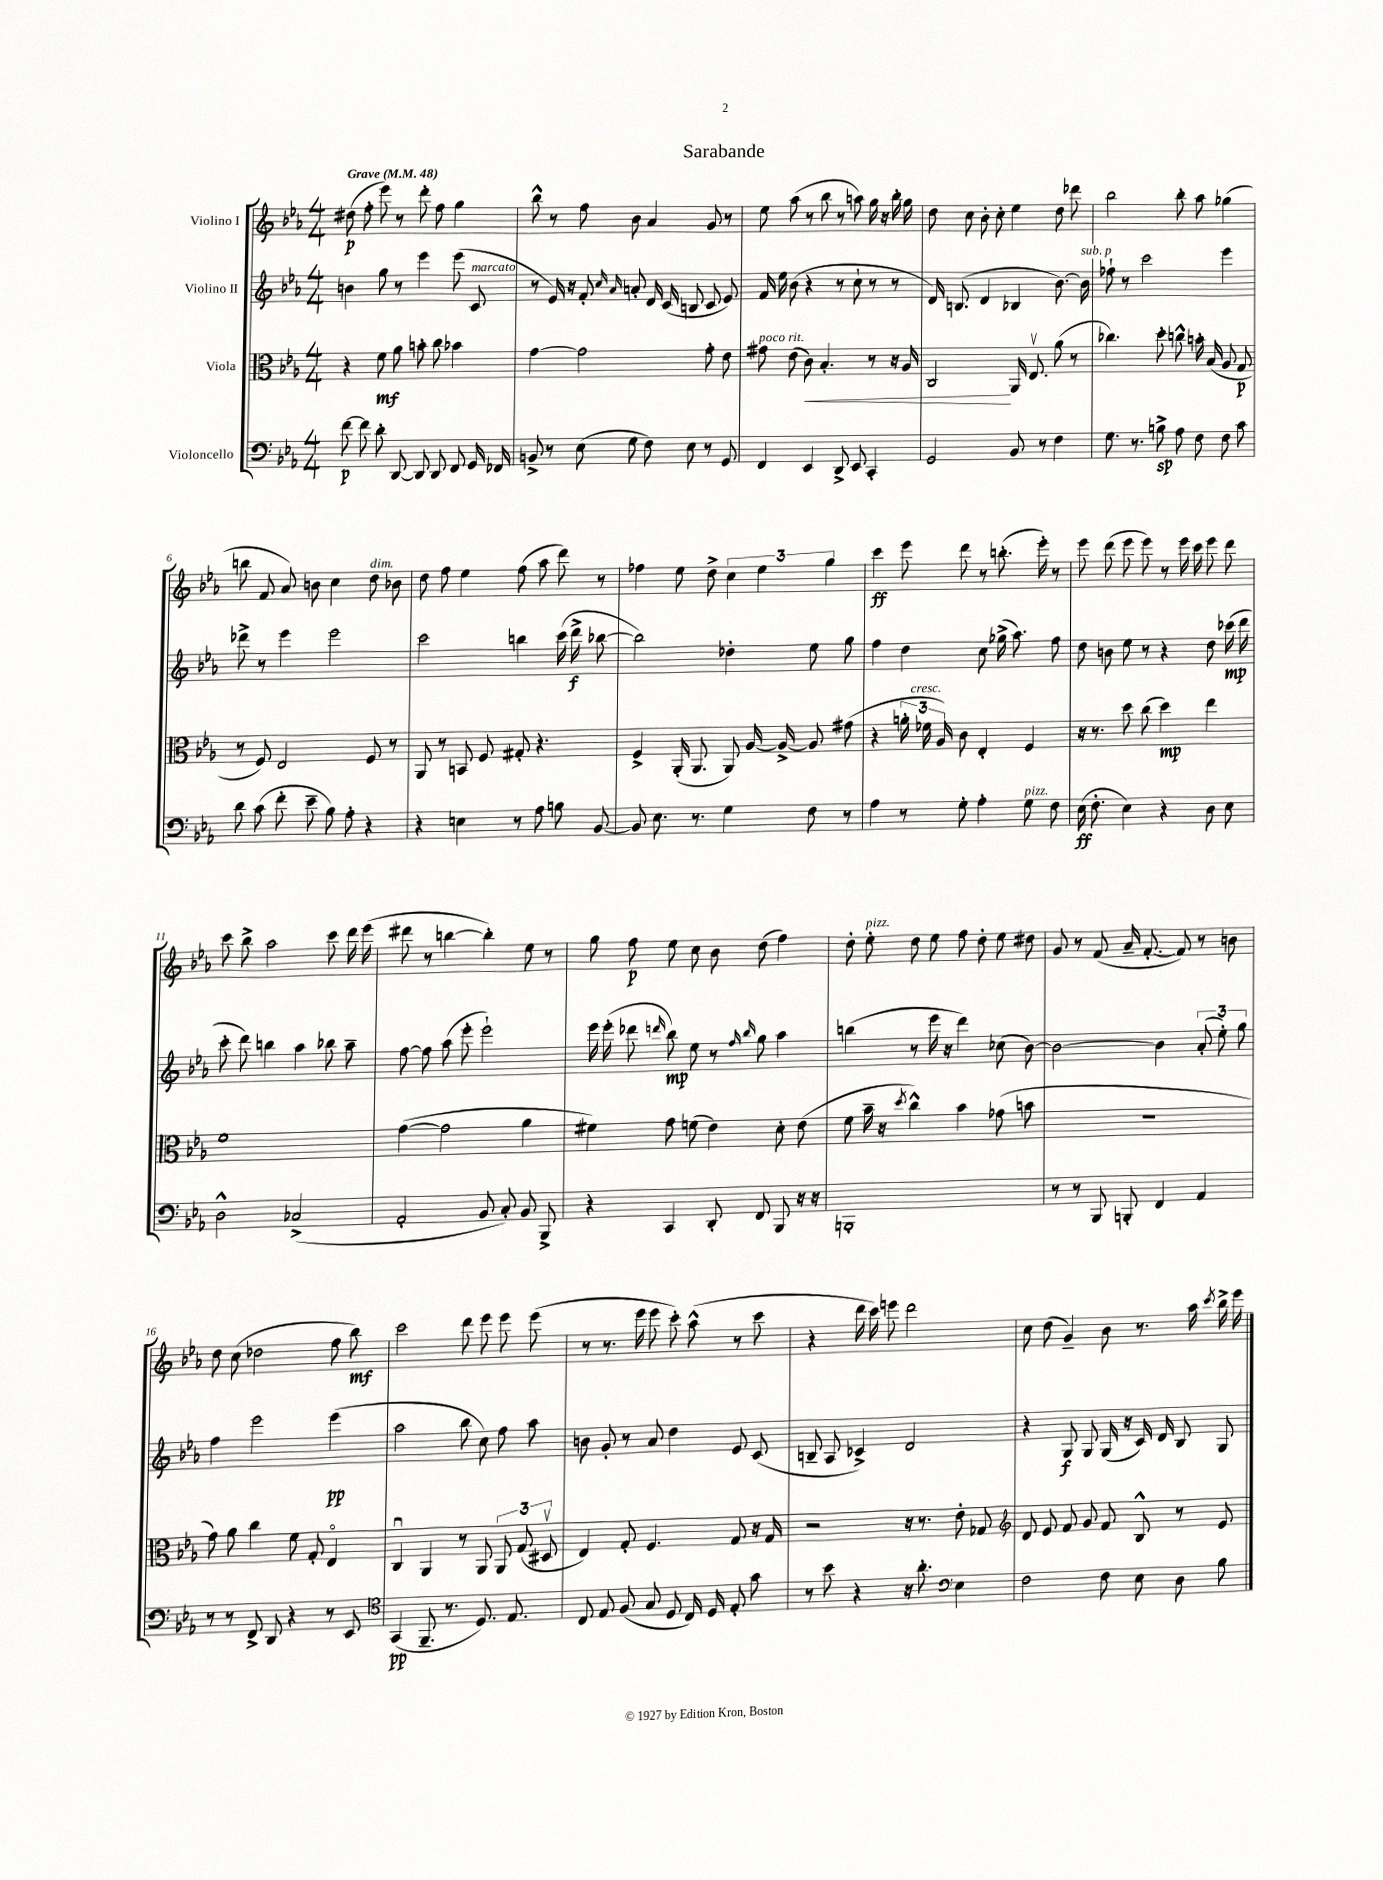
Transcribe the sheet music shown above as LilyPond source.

\header { title = "Sarabande" }
<<
\new StaffGroup <<
\new Staff = "s0" \with { instrumentName = "Violino I" } {
    \clef treble \key ees \major \numericTimeSignature \time 4/4 \tempo "Grave" 4 = 48
    \autoBeamOff dis''8\p( f''8-. ees'''8) r8 d'''8-. f''8 g''4 |
    bes''8-^ r8 f''8 bes'8 aes'4 g'8 r8 |
    ees''8 aes''8( r8 bes''8 r8 a''8) g''16 r16 bes''16-. g''16 |
    d''8 c''8 bes'8-. c''8-. ees''4 d''8 des'''8 |
    bes''2 bes''8-. aes''8 ges''4( |
    b''8 f'8 aes'8) b'8 c''4 d''8^\markup { \italic "dim." } bes'8 |
    d''8 f''8 ees''4 f''8( aes''8 d'''8) r8 |
    fes''4 ees''8 d''8-> \tuplet 3/2 { c''4 ees''4 g''4 } |
    c'''4\ff ees'''8 d'''8 r8 b''8.-.( ees'''16-.) r8 |
    ees'''8 d'''8( ees'''8 ees'''8) r8 ees'''16 c'''16 ees'''8 d'''8 |
    c'''8 bes''8-> aes''2 c'''8 d'''16 ees'''16( |
    dis'''8 r8 b''4~ b''4-.) ees''8 r8 |
    g''8 f''8\p ees''8 c''8 bes'8 d''8( f''4) |
    d''8-. ees''8-.^\markup { \italic "pizz." } d''8 ees''8 f''8 d''8-. ees''8 dis''8 |
    g'8 r8 f'8( aes'16-- f'8.~-. f'8) r8 b'8 |
    d''8 c''8( des''2 f''8 bes''8\mf) |
    c'''2 d'''8 ees'''8 ees'''8 ees'''8( |
    r8 r8. ees'''16 ees'''8 c'''8-.) aes''8-^( r8 c'''8 |
    r4 d'''16 c'''16) e'''8 d'''2 |
    c''8 d''8( g'4--) bes'8 r8. aes''16 \acciaccatura { c'''8 } bes''16-> ees'''16 \bar "|." |
}
\new Staff = "s1" \with { instrumentName = "Violino II" } {
    \clef treble \key ees \major \numericTimeSignature \time 4/4
    \autoBeamOff b'4 g''8 r8 ees'''4 ees'''8( c'8^\markup { \italic "marcato" } |
    r8 ees'16) r16 f'8-. \grace { c''16 aes'16 } a'8-. d'16 c'16( b8 c'8 ees'8) |
    f'16 ees''16 bes'8( r4 r8 c''8-! r8 r8 |
    d'16) b8.( d'4 bes4 bes'8.~) bes'16^\markup { \italic "sub. p" } |
    fes''8-! r8 c'''2 ees'''4 |
    des'''8-> r8 ees'''4 ees'''2 |
    c'''2 b''4 c'''16( d'''16->\f bes''8~ |
    bes''2) des''4-. ees''8 g''8 |
    f''4 d''4 c''8 ges''16->( aes''8.) f''8 |
    d''8 b'8 ees''8 r8 r4 d''8 ces'''16\mp( d'''16 |
    c'''8-. d'''8) b''4 aes''4 bes''8 aes''8-- |
    f''8~ f''8 aes''8( ees'''8-. ees'''2-!) |
    ees'''16 ees'''16-.( des'''8 \grace { d'''16 } bes''8\mp) ees''8 r8 \grace { f''16 bes''16 } g''8 aes''4 |
    b''4( r8 ees'''16 r16 d'''4) ces''8( bes'8~) |
    bes'2~ bes'4 \tuplet 3/2 { aes'8-.( ees''8-.) g''8 } |
    f''4 ees'''2 ees'''4\pp( |
    aes''2 bes''8 c''8) f''8 aes''8 |
    b'8 g'8-. r8 aes'8 d''4 ees'8 c'8( |
    b8-- aes8 ces'4->) d'2 |
    r4 g8\f g8 g16( r16 c'16) d'16 bes8 g8 \bar "|." |
}
\new Staff = "s2" \with { instrumentName = "Viola" } {
    \clef alto \key ees \major \numericTimeSignature \time 4/4
    \autoBeamOff r4 f'8\mf aes'8 b'8-. c''8 bes'4 |
    g'4~ g'2 g'8-. ees'8 |
    gis'8^\markup { \italic "poco rit." } ees'8( c'8\<) bes4.-. r8 r16 aes16 |
    c2\! aes,16 ees8.\upbow aes'8( r8 |
    ces''4.) d''8-. c''8-^ b'16-. bes16( aes8 g8\p |
    r8 f8) ees2 f8 r8 |
    aes,8 r8 b,8 f8 gis8-. r4. |
    f4-> aes,16-.( aes,8. aes,8) aes16~ aes16~-> aes8 gis'8( |
    r4 \tuplet 3/2 { a'16-. fes'16^\markup { \italic "cresc." } aes16) } c'8 ees4-. f4 |
    r16 r8. d''8 c''8( d''4\mp) ees''4 |
    f'1 |
    g'4~( g'2 aes'4 |
    fis'4) g'8 f'8( ees'4) d'8-. ees'8( |
    f'8 bes'16-- r16 \acciaccatura { d''8 } c''4-^) bes'4 ges'8( b'8 |
    R1 |
    g'8) aes'8 c''4 f'8 g8-. ees4\flageolet |
    c4\downbow aes,4 r8 aes,8 \tuplet 3/2 { aes,8 g8( dis8\upbow } |
    ees4) g8-. f4. g8 r16 g16 |
    r2 r16 r8. ees'8-. ges8 |
    \clef treble d'8 ees'8 f'8 g'8 f'8 bes8-^ r8 ees'8 \bar "|." |
}
\new Staff = "s3" \with { instrumentName = "Violoncello" } {
    \clef bass \key ees \major \numericTimeSignature \time 4/4
    \autoBeamOff f'8~\p f'8 d'8-. d,8~ d,8 d,8 f,8 g,16 fes,16 |
    b,8-> r8 ees8( g8 f8) ees8 r8 g,8 |
    f,4 ees,4 d,8-> ees,8 c,4-. |
    g,2 bes,8 r8 f4 |
    g8. r8. b8->\sp aes8 f8 f8 c'8 |
    d'8 c'8( f'8-. ees'8-- bes8) aes8-. r4 |
    r4 e4 r8 aes8 b8 bes,8~ |
    bes,8 ees8. r8. g4 f8 r8 |
    aes4 r8 g8-. aes4-. g8^\markup { \italic "pizz." } f8 |
    ees16\ff( f8.-. ees4) r4 d8 ees8 |
    d2-^ ces2->( |
    aes,2-. bes,8 c8-.) bes,8 bes,,8-> |
    r4 c,4 d,8-. f,8 bes,,8 r16 r16 |
    b,,1-. |
    r8 r8 bes,,8 b,,8-. f,4 aes,4 |
    r8 r8 f,8-> d,8 r4 r8 ees,8 |
    \clef tenor g,4\pp( f,8.-- r8. d8.) ees8. |
    c8 ees8 f8( g8 d8 c16) d16 ees8-. g'8 |
    r8 bes'8 r4 r16 aes'8.-. \clef bass ees4 |
    f2 f8 ees8 d8 bes8 \bar "|." |
}
>>
>>
